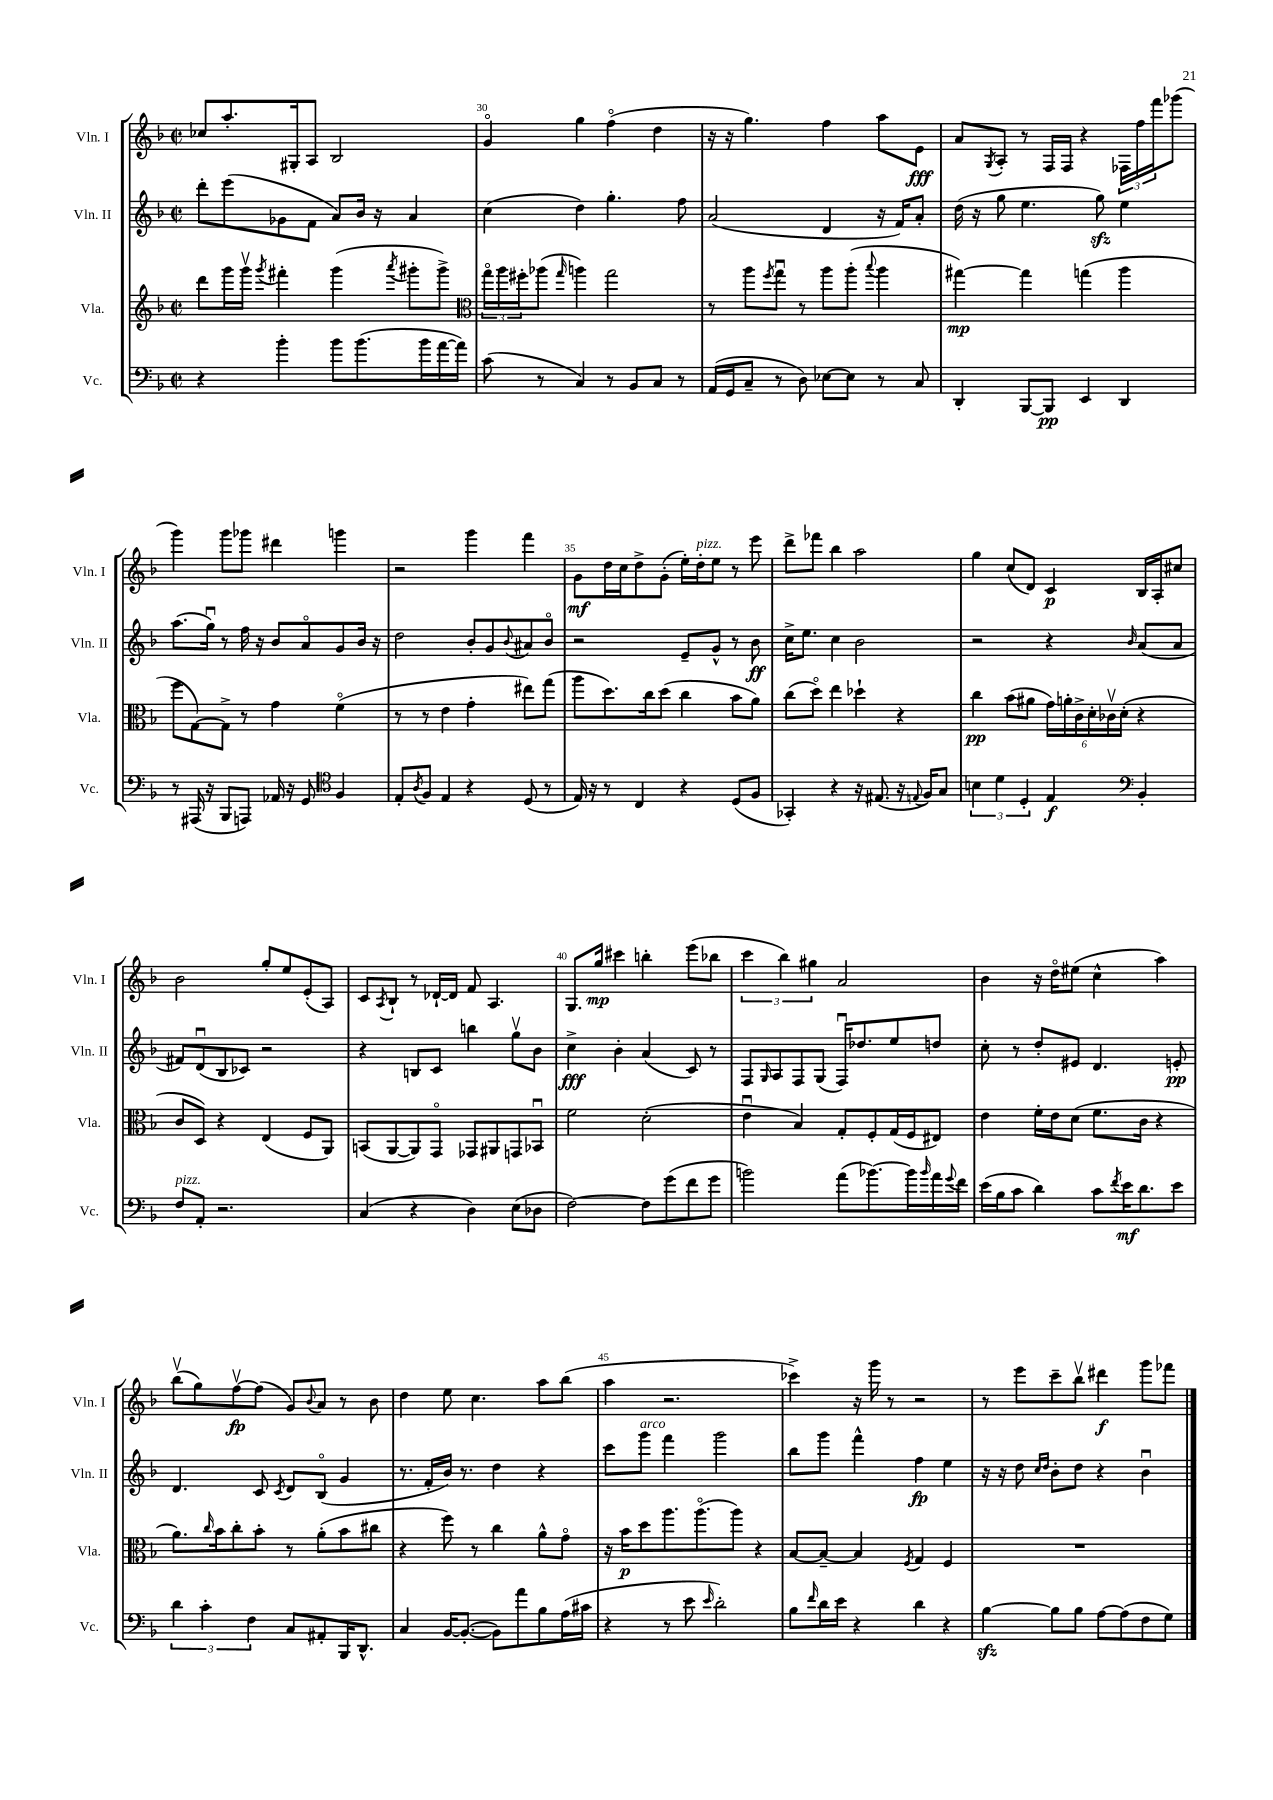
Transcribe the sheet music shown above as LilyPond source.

<<
\new StaffGroup <<
\new Staff = "s0" \with { instrumentName = "Vln. I" shortInstrumentName = "Vln. I" } {
    \clef treble \key f \major \defaultTimeSignature \time 2/2
    ces''8 a''8.-. gis16-. a8 bes2 |
    g'4\flageolet g''4 f''4\flageolet( d''4 |
    r16 r16 g''4.) f''4 a''8 e'8\fff |
    a'8 \acciaccatura { g8 } a8-. r8 f16 f16 r4 \tuplet 3/2 { fes16 f''16 f'''16 } ges'''8( |
    g'''4) g'''8 ges'''8 dis'''4 g'''4 |
    r2 g'''4 f'''4 |
    g'8\mf d''16 c''16 d''8-> g'8-.( e''16-.) d''16-.^\markup { \italic "pizz." } e''8 r8 e'''8 |
    d'''8-> fes'''8 bes''4 a''2 |
    g''4 c''8( d'8) c'4\p bes16 a16-. cis''8 |
    bes'2 g''8-. e''8 e'8-.( a8) |
    c'8 \acciaccatura { a8 } bes8-! r8 des'16~-! des'16 f'8 a4. |
    g8. g''16\mp cis'''4 b''4-. e'''8( bes''8 |
    \tuplet 3/2 { c'''4 bes''4) gis''4 } a'2 |
    bes'4 r16 d''16\flageolet eis''8( c''4-^ a''4) |
    bes''8\upbow( g''8) f''8~\upbow\fp f''8( g'8) \appoggiatura { bes'8 } a'8 r8 bes'8 |
    d''4 e''8 c''4. a''8 bes''8( |
    a''4 r2. |
    ces'''4->) r16 g'''16 r8 r2 |
    r8 e'''8 c'''8-- bes''8\upbow dis'''4\f g'''8 fes'''8 \bar "|." |
}
\new Staff = "s1" \with { instrumentName = "Vln. II" shortInstrumentName = "Vln. II" } {
    \clef treble \key f \major \defaultTimeSignature \time 2/2
    d'''8-. e'''8( ges'8 f'8 a'8) bes'16 r16 a'4 |
    c''4( d''4) g''4.-. f''8 |
    a'2( d'4 r16 f'16) a'8-. |
    d''16( r16 g''8 e''4. g''8\sfz) e''4 |
    a''8.( g''16\downbow) r8 f''16 r16 bes'8 a'8\flageolet g'8 bes'16 r16 |
    d''2 bes'8-. g'8 \appoggiatura { bes'8 } ais'8 bes'8\flageolet |
    r2 e'8-- g'8-^ r8 bes'8\ff |
    c''16-> e''8. c''4 bes'2 |
    r2 r4 \grace { bes'16 } a'8( a'8 |
    fis'8) d'8\downbow( bes8 ces'8) r2 |
    r4 b8 c'8 b''4 g''8\upbow bes'8 |
    c''4->\fff bes'4-. a'4( c'8) r8 |
    f8 \grace { g16 } a8 f8 g8( f16\downbow) des''8. e''8 d''8 |
    c''8-. r8 d''8-. eis'8 d'4. e'8-.\pp |
    d'4. c'8 \acciaccatura { c'8 } d'8 bes8\flageolet( g'4 |
    r8. f'16-. bes'16) r8. d''4 r4 |
    c'''8 g'''8^\markup { \italic "arco" } f'''4 g'''2 |
    bes''8 g'''8 f'''4-^ f''4\fp e''4 |
    r16 r16 d''8 \grace { c''16 d''16 } bes'8-. d''8 r4 bes'4\downbow \bar "|." |
}
\new Staff = "s2" \with { instrumentName = "Vla." shortInstrumentName = "Vla." } {
    \clef treble \key f \major \defaultTimeSignature \time 2/2
    d'''8 g'''16 g'''16\upbow \acciaccatura { g'''8 } fis'''4-. g'''4( \acciaccatura { a'''8 } gis'''8-. gis'''8->) |
    \clef alto \tuplet 3/2 { g''16\flageolet a''16 fis''16-. } aes''8( \grace { g''16 } a''4) g''2 |
    r8 a''8 \acciaccatura { f''8 } g''8\downbow r8 a''8 a''8-.( \appoggiatura { bes''8 } a''4 |
    gis''4~\mp) gis''4 g''4( a''4 |
    f''8 g8~) g8-> r8 g'4 f'4\flageolet( |
    r8 r8 e'4 g'4-. eis''8) g''8( |
    a''8 d''8.) c''16 d''8( c''4 bes'8 a'8) |
    c''8( d''8\flageolet) e''4 des''4-! r4 |
    c''4\pp bes'8( ais'8 \tuplet 6/4 { g'16) a'16-. c'16-> d'16-. ces'16\upbow d'16-.( } r4 |
    c'8 d8) r4 e4( f8 a,8) |
    b,8( a,8~ a,8) g,8\flageolet ges,8 ais,8 g,8 bes,8\downbow |
    f'2 d'2-.( |
    e'4\downbow bes4) g8-. f8-. g16( f16 eis8) |
    e'4 f'16-. e'16 d'8( f'8. c'16 r4 |
    a'8.) \grace { c''16 } bes'16 c''8-. bes'8-. r8 a'8-.( bes'8 cis''8 |
    r4 f''8) r8 c''4 a'8-^ g'8\flageolet |
    r16 bes'16\p d''8 a''8. a''8.\flageolet( a''8) r4 |
    bes8~ bes8~-- bes4 \acciaccatura { f8 } g4 f4 |
    R1 \bar "|." |
}
\new Staff = "s3" \with { instrumentName = "Vc." shortInstrumentName = "Vc." } {
    \clef bass \key f \major \defaultTimeSignature \time 2/2
    r4 bes'4-. bes'8 bes'8.( bes'16 a'16~ a'16) |
    c'8( r8 c4) r8 bes,8 c8 r8 |
    a,16( g,16 c8-- r8 d8) ees8~ ees8 r8 c8 |
    d,4-. bes,,8~ bes,,8\pp e,4 d,4 |
    r8 ais,,16( r16 bes,,8 a,,8) aes,16 r16 g,8 \clef tenor f4 |
    e8-. \acciaccatura { a8 } f8 e4 r4 d8( r8 |
    e16) r16 r8 c4 r4 d8( f8 |
    ges,4-.) r4 r16 eis8.( r16 \appoggiatura { e8 } f16) g8 |
    \tuplet 3/2 { b4 d'4 d4-. } e4\f \clef bass bes,4-. |
    f8^\markup { \italic "pizz." } a,8-. r2. |
    c4( r4 d4) e8( des8 |
    f2~) f8 g'8( f'8 g'8 |
    b'2) a'8( bes'8.~) bes'16 \grace { bes'16 } a'16 \appoggiatura { g'8 } f'16 |
    e'16( bes16 c'8 d'4) c'8 \acciaccatura { f'8 } e'16\mf d'8. e'8 |
    \tuplet 3/2 { d'4 c'4-. f4 } c8 ais,8-. bes,,16 d,8.-^ |
    c4 bes,16~ bes,8.~-.( bes,8) a'8 bes8 a16( cis'16 |
    r4 r8 e'8 \grace { e'16 } d'2-.) |
    bes8 \grace { f'16 } d'16 e'16 r4 d'4 r4 |
    bes4~\sfz bes8 bes8 a8~ a8( f8 g8) \bar "|." |
}
>>
>>
\layout { \context { \Score currentBarNumber = #29 \override BarNumber.break-visibility = ##(#f #t #t) barNumberVisibility = #(every-nth-bar-number-visible 5) } }
